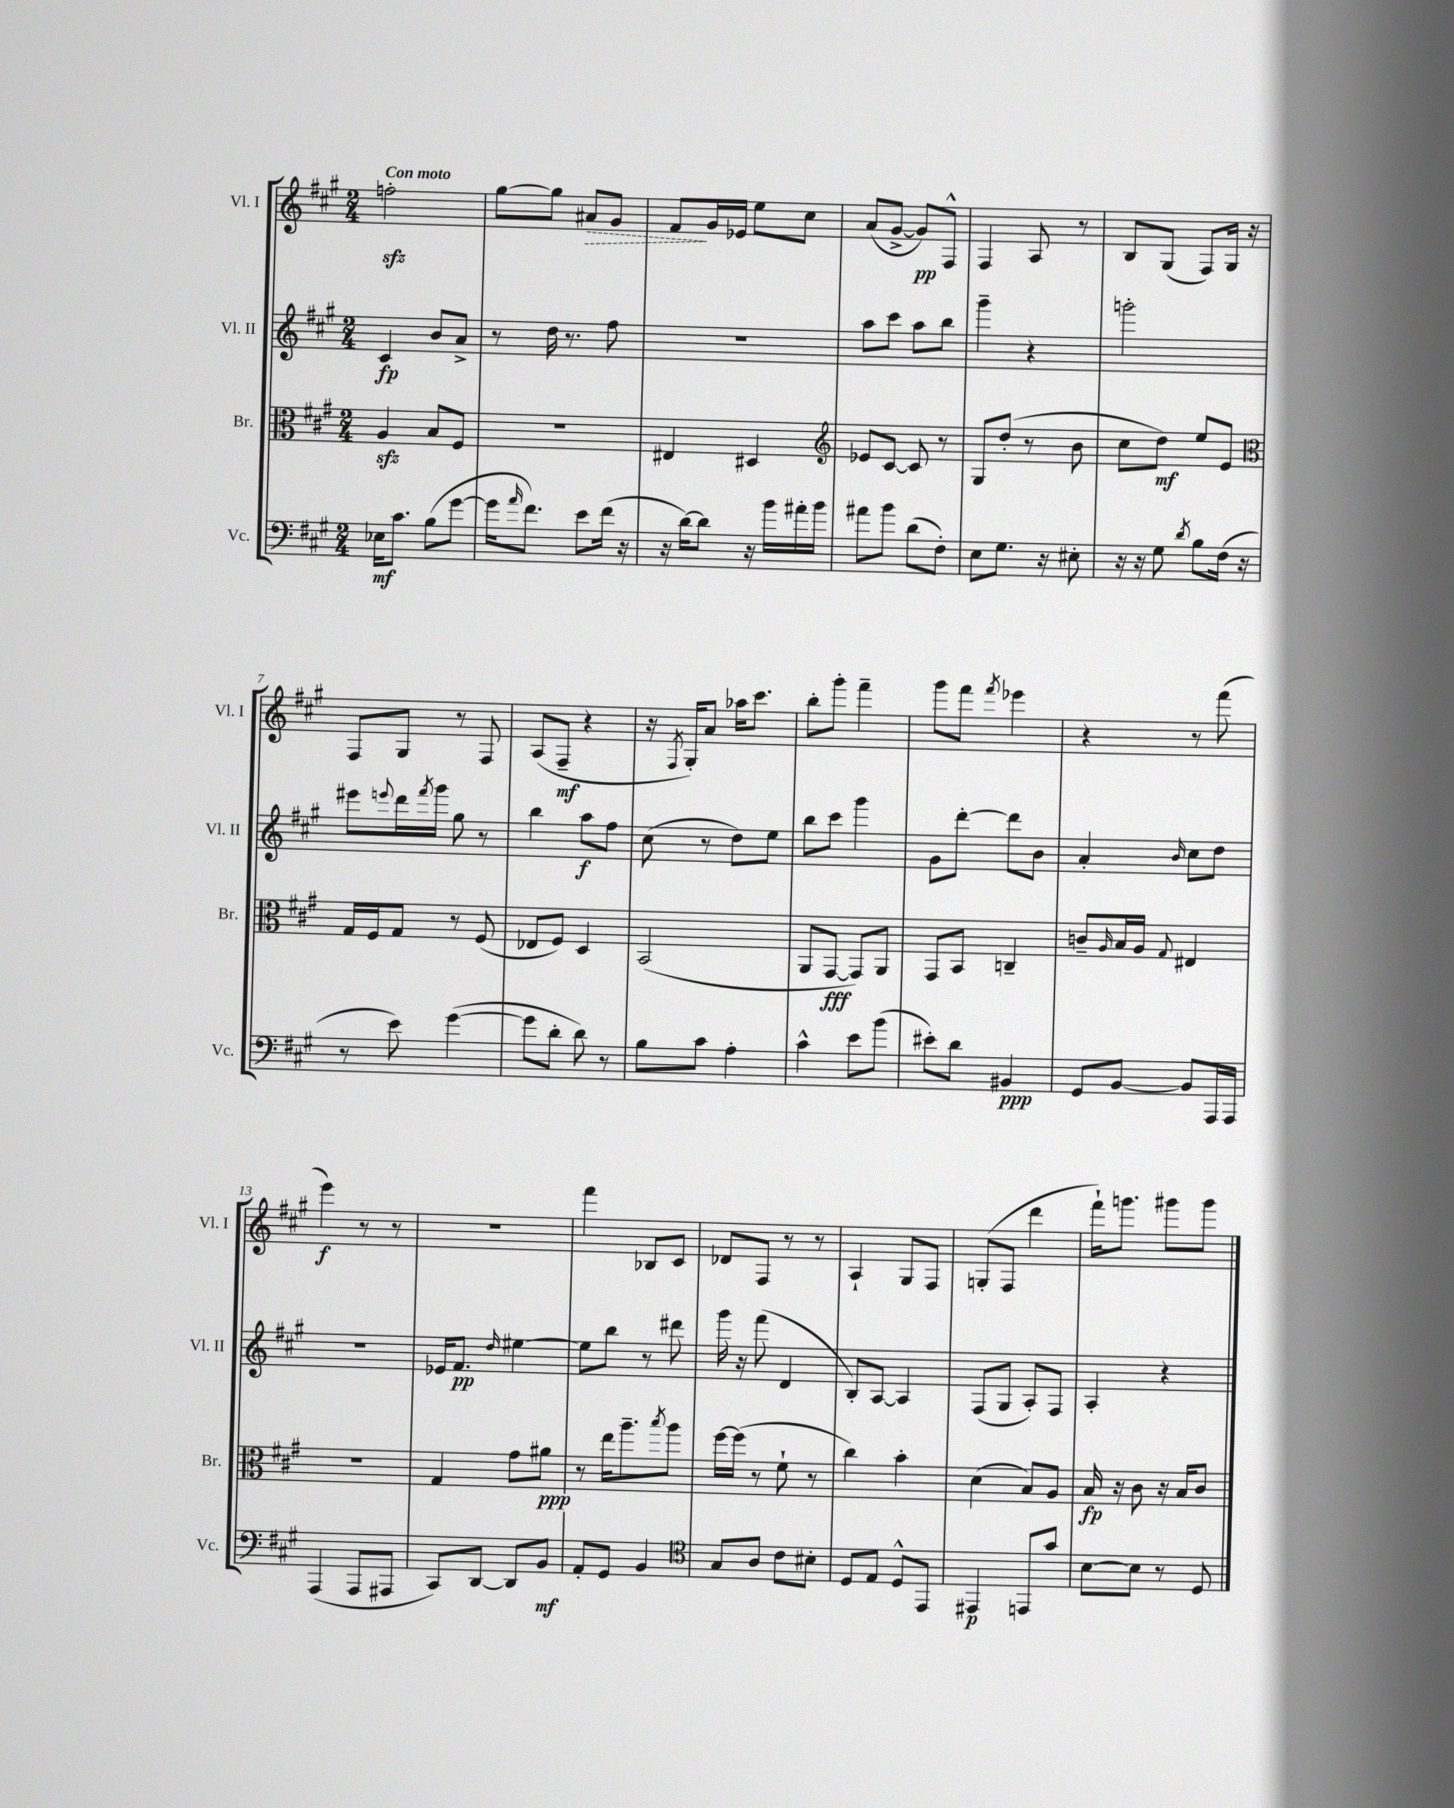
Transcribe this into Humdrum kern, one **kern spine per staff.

**kern	**kern	**kern	**kern
*staff4	*staff3	*staff2	*staff1
*clefF4	*clefC3	*clefG2	*clefG2
*k[f#c#g#]	*k[f#c#g#]	*k[f#c#g#]	*k[f#c#g#]
*M2/4	*M2/4	*M2/4	*M2/4
16E-\LK	4A/	4c#/	2ff'\
8.c#\J	.	.	.
(8B\L	8B/L	8b/L	.
[8g#\J	8F#/J	8a^/J	.
=	=	=	=
16g#\]LK	2r	8r	[8gg#\L
16qqa/	.	.	.
8.f#\J)	.	.	.
.	.	16dd\	8gg#\]J
.	.	8.r	.
8e\L	.	.	8a#/L
(16f#\Jk	.	8ff#\	8g#/J
16r	.	.	.
=	=	=	=
16r	4E#/	2r	8f#/L
[16d\LK)	.	.	.
8d\]J	.	.	16g#/L
.	.	.	16e-/JJ
16r	4D#/	.	8ee\L
16b\LL	.	.	.
16a#'\	.	.	8cc#\J
16b\JJ	.	.	.
=	=	=	=
*	*clefG2	*	*
8a#\L	8e-/L	8aa\L	(8a/L
8b\J	[8c#/J	8ccc#\J	[8g#^/J
(8d\L	8c#/]	8aa\L	8g#/]L)
8F#'\J)	8r	8bb\J	8F#^^/J
=	=	=	=
8E\L	8G#/L	4ggg#~\	4F#/
8.G#\J	(8dd'/J	.	.
.	8r	4r	8A/
16r	.	.	.
8E#'\	8b\	.	8r
=	=	=	=
16r	8cc#\L	2ggg'\	8B/L
16r	.	.	.
8G#\	8dd\J)	.	(8G#/J
8qd/	.	.	.
8B\L	8ee/L	.	8F#/L)
(16F#\Jk	8e/J	.	16G#/Jk
16r	.	.	16r
=	=	=	=
*	*clefC3	*	*
8r	16G#/LL	8eee#\L	8F#/L
.	16F#/J	.	.
.	.	8qqeee/	.
8e\)	8G#/J	16ddd\L	8G#/J
.	.	8qfff#/	.
.	.	16ggg#\JJ	.
([4g#\	8r	8gg#\	8r
.	(8F#/	8r	8F#/
=	=	=	=
8g#\]L	8E-/L	4bb\	(8A/L
8d'\J	8F#/J)	.	8F#~/J
8d\)	4D/	8aa\L	4r
8r	.	8ff#\J	.
=	=	=	=
8B\L	(2BB/	(8cc#\	16r
.	.	.	8qF#/
.	.	.	16G#'/LK)
8c#\J	.	8r	8a/J
4A'\	.	8dd\L)	16aa-\LK
.	.	.	8.ccc#\J
.	.	8ee\J	.
=	=	=	=
4c#^^\	8AA/L	8bb\L	8bb'\L
.	[8GG#/J	8ccc#\J	8ggg#'\J
8e\L	8GG#/]L)	4ggg#\	4fff#~\
(8b\J	8AA/J	.	.
=	=	=	=
8e#'\L)	8GG#/L	8g#\L	8ggg#\L
8d\J	8BB/J	[8ddd'\J	8fff#\J
.	.	.	8qfff#/
4BB#/	4C~/	8ddd\]L	4eee-\
.	.	8b\J	.
=	=	=	=
8GG#/L	8c~/L	4a'/	4r
.	16qqA/	.	.
[8BB/J	16B/L	.	.
.	16A/JJ	.	.
.	8qqG#/	16qqb/	.
8BB/]L	4E#/	8cc#\L	8r
16AAA/L	.	8dd\J	(8fff#\
16AAA/JJ	.	.	.
=	=	=	=
(4AAA/	2r	2r	4eee\)
8AAA/L	.	.	8r
8AAA#/J	.	.	8r
=	=	=	=
8CC#/L)	4G#/	16e-/LK	2r
.	.	8.f#/J	.
[8DD/J	.	.	.
.	.	16qqdd/	.
8DD/]L	8g#\L	[4ee#\	.
8BB/J	8a#\J	.	.
=	=	=	=
8AA'/L	8r	8ee#\]L	4fff#\
8GG#/J	16ee\LK	8bb\J	.
.	8.aa~\	.	.
4BB/	.	8r	8B-/L
.	8qbb/	.	.
.	8aa\J	8ddd#\	8c#/J
=	=	=	=
*clefC4	*	*	*
8G#/L	[16ff#\LL	16ggg#\	8d-/L
.	(16ff#\]JJ	16r	.
8A/J	8r	(8fff#\	8F#/J
8c#\L	8f#`\	4d/	8r
8B#'\J	8r	.	8r
=	=	=	=
8D/L	4cc#\)	8B'/L)	4A`/
8E/J	.	[8A/J	.
8D^^/L	4b'\	4A/]	8G#/L
8EE/J	.	.	8F#/J
=	=	=	=
4EE#/	(4d\	(8F#/L	(8G'/L
.	.	8G#/J	8F#/J
8EE/L	8B/L)	8A'/L)	4ddd\
8g#/J	8A/J	8F#/J	.
=	=	=	=
[8B\L	16B/	4A'/	16fff#`\LK)
.	16r	.	8.ggg\J
8B\]J	8c#\	.	.
8r	16r	4r	8ggg#\L
.	16B/LK	.	.
8D/	8c#/J	.	8ggg#\J
==	==	==	==
*-	*-	*-	*-
